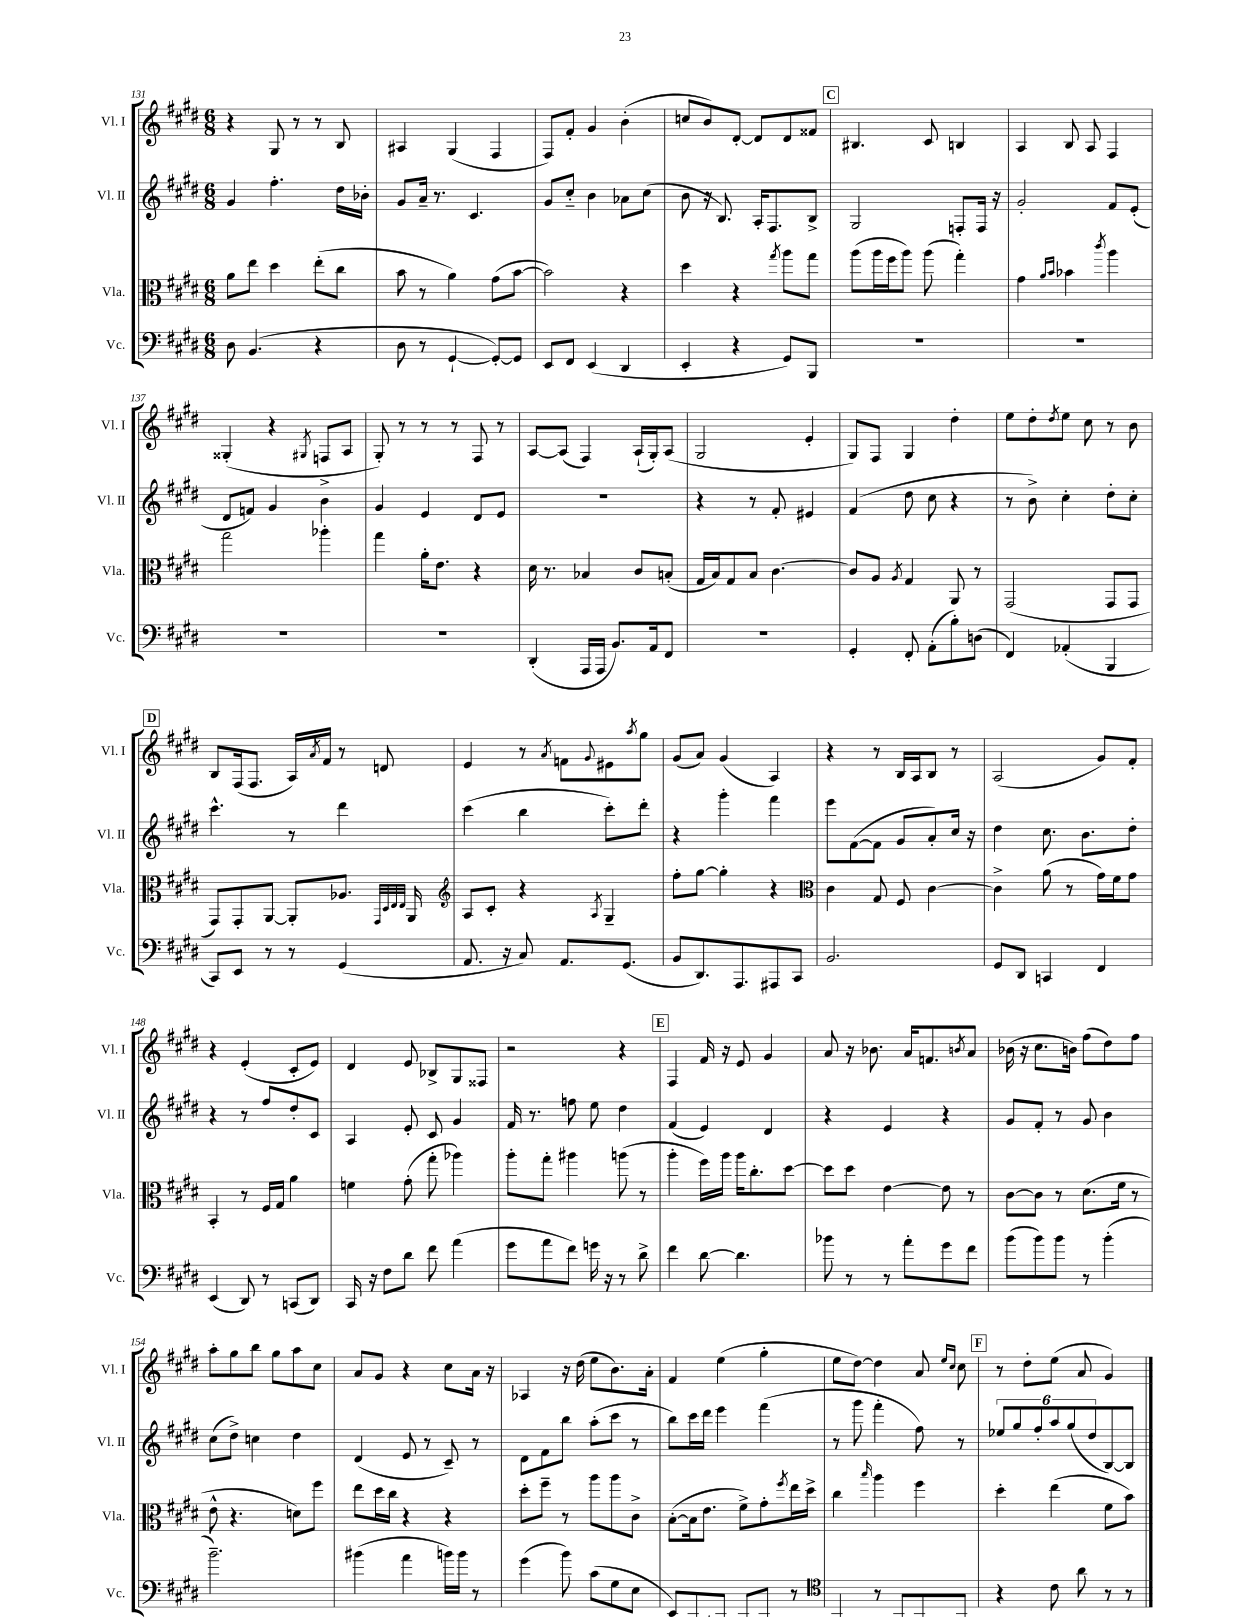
<<
\new StaffGroup <<
\new Staff = "s0" \with { instrumentName = "Vl. I" shortInstrumentName = "Vl. I" } {
    \clef treble \key e \major \numericTimeSignature \time 6/8
    r4 gis8 r8 r8 b8 |
    ais4 gis4( fis4 |
    fis8) fis'8-. gis'4 b'4-.( |
    c''8 b'8) dis'8~-. dis'8 dis'8 fisis'8 |
    \mark \markup { \box "C" } bis4. cis'8 b4 |
    a4 b8 a8 fis4 |
    gisis4-.( r4 \acciaccatura { gis8 } f8 a8 |
    gis8-.) r8 r8 r8 fis8 r8 |
    a8~ a8( fis4) a16-!( gis16-.) a8( |
    gis2 e'4-. |
    gis8) fis8 gis4 dis''4-. |
    e''8 dis''8-. \acciaccatura { dis''8 } e''8 cis''8 r8 b'8 |
    \mark \markup { \box "D" } b8 fis16( fis8. a16) \acciaccatura { a'8 } fis'16 r8 d'8 |
    e'4 r8 \acciaccatura { a'8 } f'8 \appoggiatura { gis'8 } eis'8 \acciaccatura { a''8 } gis''8 |
    gis'8( a'8) gis'4( a4) |
    r4 r8 b16 a16 b8 r8 |
    a2( gis'8) fis'8-. |
    r4 e'4-.( cis'8-. e'8) |
    dis'4 e'8 bes8-> gis8 fisis8 |
    r2 r4 |
    \mark \markup { \box "E" } fis4 fis'16 r16 e'8 gis'4 |
    a'8 r16 bes'8. a'16 f'8. \acciaccatura { b'8 } a'8 |
    bes'16( r16 cis''8. b'16) fis''8( dis''8) fis''8 |
    a''8-. gis''8 b''8 gis''8 a''8 cis''8 |
    a'8 gis'8 r4 cis''8 a'16 r16 |
    aes4 r16 dis''16( e''8 b'8.) a'16-. |
    fis'4 e''4( gis''4-. |
    e''8 dis''8~) dis''4 a'8 \grace { e''16 cis''16 } cis''8 |
    \mark \markup { \box "F" } r8 dis''8-. e''8( a'8 gis'4) \bar "|." |
}
\new Staff = "s1" \with { instrumentName = "Vl. II" shortInstrumentName = "Vl. II" } {
    \clef treble \key e \major \numericTimeSignature \time 6/8
    gis'4 fis''4.-. dis''16 bes'16-. |
    gis'8 a'16-- r8. cis'4. |
    gis'8 cis''8-_ b'4 aes'8 cis''8( |
    b'8 r16 b8.) a16-. fis8. b8-> |
    \mark \markup { \box "C" } gis2 f8-. f16 r16 |
    gis'2-. fis'8 e'8-.( |
    dis'8 f'8) gis'4 b'4-> |
    gis'4 e'4 dis'8 e'8 |
    R2. |
    r4 r8 fis'8-. eis'4 |
    fis'4( dis''8 cis''8 r4 |
    r8 b'8->) cis''4-. dis''8-. cis''8-. |
    \mark \markup { \box "D" } cis'''4.-^ r8 dis'''4 |
    cis'''4( b''4 cis'''8-.) dis'''8-. |
    r4 gis'''4-. fis'''4 |
    e'''8 fis'8~( fis'8 gis'8 a'8-.) cis''16 r16 |
    dis''4 cis''8. b'8. dis''8-. |
    r4 r8 fis''8 dis''8-. cis'8 |
    a4 e'8-. cis'8 gis'4 |
    fis'16 r8. f''8 e''8 dis''4 |
    \mark \markup { \box "E" } fis'4( e'4) dis'4 |
    r4 e'4 r4 |
    gis'8 fis'8-. r8 gis'8 b'4 |
    cis''8( dis''8->) c''4 dis''4 |
    dis'4( e'8 r8 cis'8--) r8 |
    dis'8 fis'8 b''8 a''8-.( cis'''8 r8 |
    b''8) cis'''16 dis'''16 e'''4 fis'''4( |
    r8 gis'''8 fis'''4-. fis''8) r8 |
    \mark \markup { \box "F" } \tuplet 6/4 { ees''8 gis''8 fis''8-. a''8 gis''8( dis''8 } b8~) b8 \bar "|." |
}
\new Staff = "s2" \with { instrumentName = "Vla." shortInstrumentName = "Vla." } {
    \clef alto \key e \major \numericTimeSignature \time 6/8
    a'8 e''8 dis''4 e''8-.( cis''8 |
    b'8 r8 a'4) gis'8( b'8~ |
    b'2) r4 |
    dis''4 r4 \acciaccatura { gis''8 } a''8 gis''8 |
    \mark \markup { \box "C" } a''8( a''16 fis''16 a''8) a''8( gis''4-.) |
    gis'4 \grace { a'16 b'16 } bes'4 \acciaccatura { cis'''8 } a''4 |
    gis''2 aes''4-. |
    gis''4 a'16-. e'8. r4 |
    dis'16 r8. bes4 cis'8 b8-.( |
    gis16 b16) gis8 b8 cis'4.~ |
    cis'8 a8 \acciaccatura { a8 } gis4 a,8 r8 |
    gis,2( gis,8 gis,8 |
    \mark \markup { \box "D" } gis,8) gis,8-. a,8~ a,8-. aes8. \grace { gis,32 dis32 e32 e32 } a,16 |
    \clef treble a8 cis'8-. r4 \acciaccatura { a8 } gis4-- |
    fis''8-. gis''8~ gis''4-. r4 |
    \clef alto cis'4 gis8 fis8 cis'4~ |
    cis'4-> a'8( r8 gis'16) fis'16 gis'8 |
    b,4-. r8 fis16 gis16 a'4 |
    f'4 gis'8-.( gis''8-. aes''4) |
    a''8-. gis''8-. ais''4 a''8( r8 |
    \mark \markup { \box "E" } a''4-. fis''16) a''16 a''16 cis''8.-. dis''8~ |
    dis''8 dis''8 e'4~ e'8 r8 |
    cis'8~ cis'8 r8 dis'8.( fis'16 r8 |
    e'8-^ r4. d'8) fis''8 |
    e''8 dis''16 cis''16 r4 r4 |
    dis''8-. fis''8-- r8 a''8 a''8 cis'8-> |
    b8~-.( b16 e'8. fis'8->) gis'8-. \acciaccatura { fis''8 } e''16 dis''16-> |
    cis''4 \grace { b''16 } a''4 fis''4 |
    \mark \markup { \box "F" } dis''4-. e''4( fis'8 b'8) \bar "|." |
}
\new Staff = "s3" \with { instrumentName = "Vc." shortInstrumentName = "Vc." } {
    \clef bass \key e \major \numericTimeSignature \time 6/8
    dis8 b,4.( r4 |
    dis8 r8 gis,4~-! gis,8~-.) gis,8 |
    e,8 fis,8 e,4( dis,4 |
    e,4-. r4 gis,8) b,,8 |
    \mark \markup { \box "C" } R2. |
    R2. |
    R2. |
    R2. |
    dis,4-.( a,,16 a,,16 b,8.) a,16 fis,8 |
    R2. |
    gis,4-. fis,8-. a,8-.( b8-.) d8( |
    fis,4) aes,4-.( b,,4 |
    \mark \markup { \box "D" } cis,8) e,8 r8 r8 gis,4( |
    a,8. r16 cis8) a,8. gis,8.( |
    b,8 dis,8.) a,,8. ais,,8 cis,8 |
    b,2. |
    gis,8 dis,8 c,4 fis,4 |
    e,4( dis,8) r8 c,8( dis,8) |
    cis,16 r16 fis8 dis'8 fis'8 a'4( |
    gis'8 a'8 fis'8) g'16 r16 r8 dis'8-> |
    \mark \markup { \box "E" } fis'4 dis'8~ dis'4. |
    bes'8 r8 r8 a'8-. gis'8 fis'8 |
    b'8( b'8) b'8 r8 b'4-.( |
    b'2.--) |
    bis'4( a'4 b'16) b'16 r8 |
    gis'4( b'8) cis'8( gis8 e8 |
    e,8) cis,8 aes,,8 a,,8 b,,8 r8 |
    \clef tenor e,4( r8 e,8) fis,8~ fis,8 |
    \mark \markup { \box "F" } r4 cis'8 a'8 r8 r8 \bar "|." |
}
>>
>>
\layout { \context { \Score currentBarNumber = #131 } }
